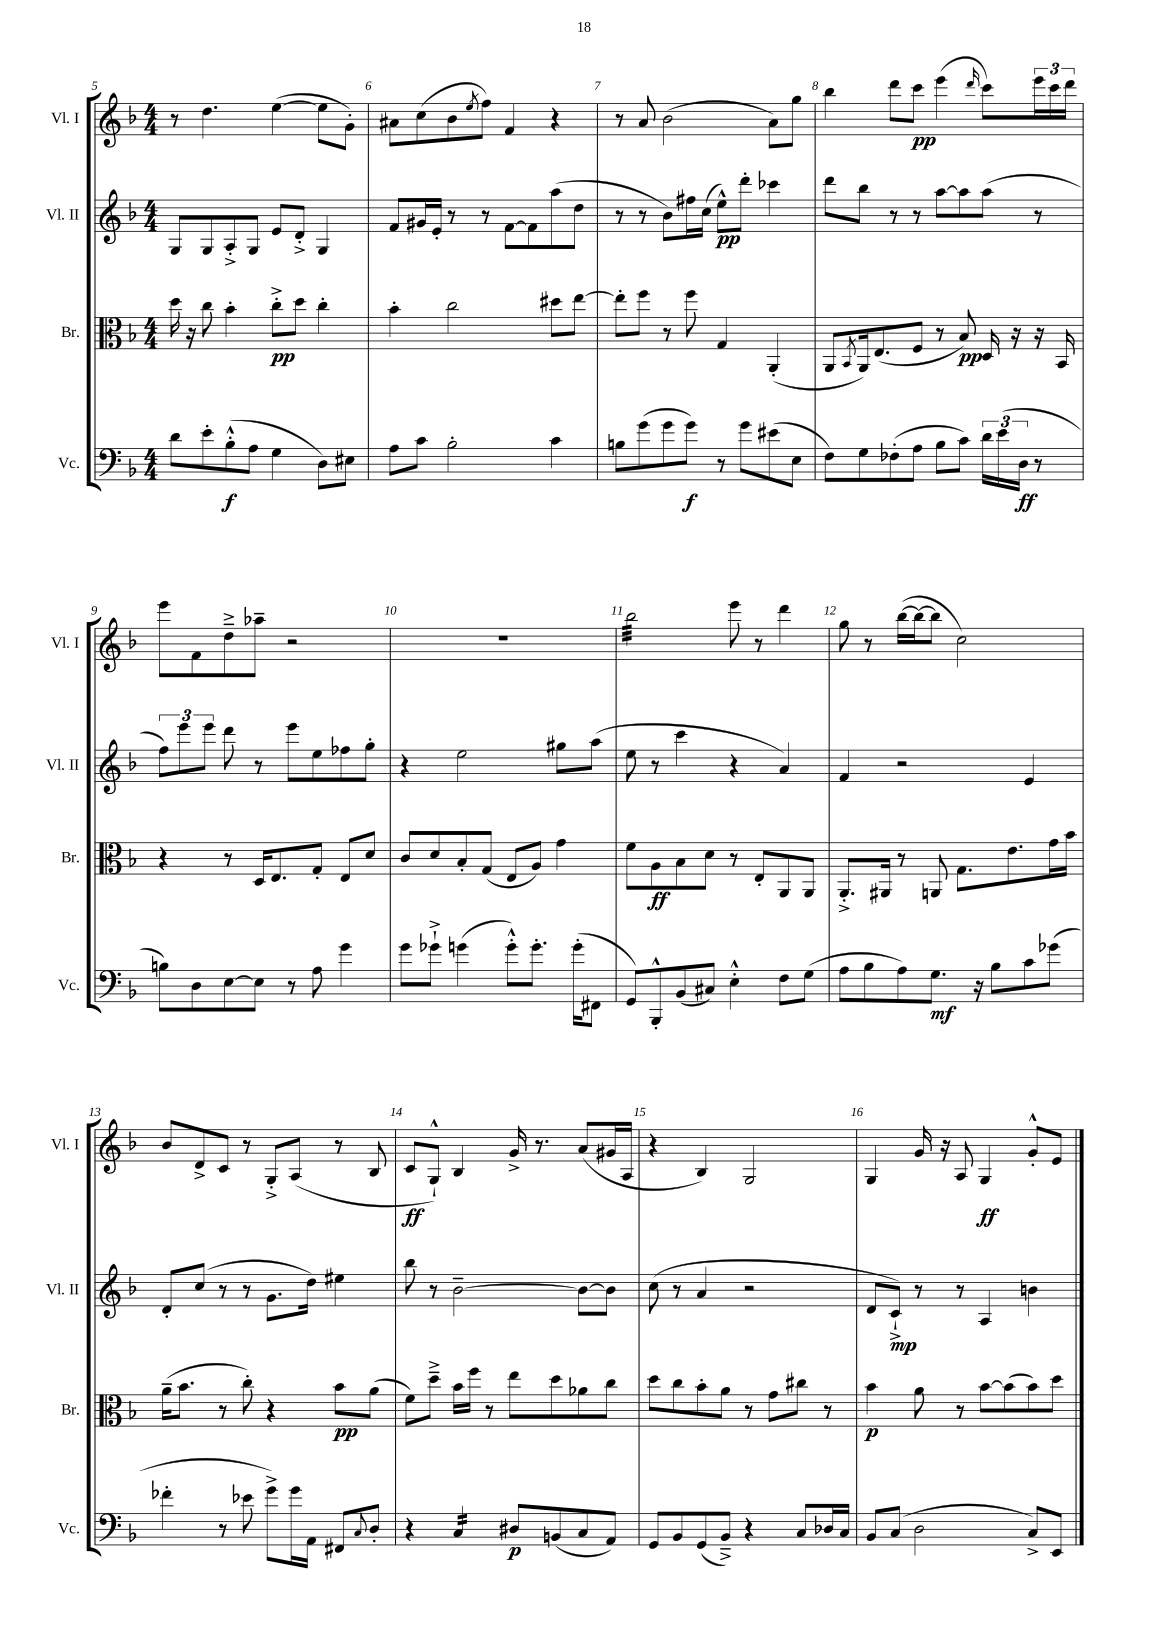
<<
\new StaffGroup <<
\new Staff = "s0" \with { instrumentName = "Vl. I" shortInstrumentName = "Vl. I" } {
    \clef treble \key f \major \numericTimeSignature \time 4/4
    r8 d''4. e''4~( e''8 g'8-.) |
    ais'8 c''8( bes'8 \acciaccatura { e''8 } f''8) f'4 r4 |
    r8 a'8 bes'2( a'8) g''8 |
    bes''4 d'''8 c'''8\pp e'''4( \grace { d'''16 } c'''8) \tuplet 3/2 { e'''16 c'''16 d'''16 } |
    e'''8 f'8 d''8---> aes''8-- r2 |
    R1 |
    bes''2:32 e'''8 r8 d'''4 |
    g''8 r8 bes''16~( bes''16~ bes''8 c''2) |
    bes'8 d'8-> c'8 r8 g8-.-> a8( r8 bes8 |
    c'8\ff g8-!-^) bes4 g'16-> r8. a'8( gis'16 a16 |
    r4 bes4) g2 |
    g4 g'16 r16 a8 g4\ff g'8-.-^ e'8 \bar "|." |
}
\new Staff = "s1" \with { instrumentName = "Vl. II" shortInstrumentName = "Vl. II" } {
    \clef treble \key f \major \numericTimeSignature \time 4/4
    g8 g8 a8-.-> g8 e'8 d'8-.-> g4 |
    f'8 gis'16 e'16-. r8 r8 f'8~ f'8 a''8( d''8 |
    r8 r8 bes'8) fis''16 c''16( e''8-^\pp) d'''8-. ces'''4 |
    d'''8 bes''8 r8 r8 a''8~ a''8 a''8( r8 |
    \tuplet 3/2 { f''8) e'''8 e'''8 } d'''8 r8 e'''8 e''8 fes''8 g''8-. |
    r4 e''2 gis''8 a''8( |
    e''8 r8 c'''4 r4 a'4) |
    f'4 r2 e'4 |
    d'8-. c''8( r8 r8 g'8. d''16) eis''4 |
    bes''8 r8 bes'2~-- bes'8~ bes'8 |
    c''8( r8 a'4 r2 |
    d'8 c'8-!->\mp) r8 r8 a4 b'4 \bar "|." |
}
\new Staff = "s2" \with { instrumentName = "Br." shortInstrumentName = "Br." } {
    \clef alto \key f \major \numericTimeSignature \time 4/4
    d''16 r16 c''8 bes'4-. c''8-.->\pp d''8 c''4-. |
    bes'4-. c''2 dis''8 e''8~ |
    e''8-. f''8 r8 f''8 g4 a,4-.( |
    a,8 \acciaccatura { bes,8 } a,16) e8.( f8 r8 bes8\pp) d16 r16 r16 bes,16 |
    r4 r8 d16 e8. g8-. e8 d'8 |
    c'8 d'8 bes8-. g8( e8 a8) g'4 |
    f'8 a8\ff bes8 d'8 r8 e8-. a,8 a,8 |
    a,8.-.-> ais,16 r8 a,8 g8. e'8. g'16 bes'16 |
    a'16--( bes'8. r8 c''8-.) r4 bes'8\pp a'8( |
    f'8) d''8---> bes'16 f''16 r8 e''8 d''8 aes'8 c''8 |
    d''8 c''8 bes'8-. a'8 r8 g'8 cis''8 r8 |
    bes'4\p a'8 r8 bes'8~ bes'8( bes'8) d''8 \bar "|." |
}
\new Staff = "s3" \with { instrumentName = "Vc." shortInstrumentName = "Vc." } {
    \clef bass \key f \major \numericTimeSignature \time 4/4
    d'8 e'8-. bes8-.-^\f( a8 g4 d8) eis8 |
    a8 c'8 bes2-. c'4 |
    b8 g'8( g'8 g'8\f) r8 g'8 eis'8( e8 |
    f8) g8 fes8-.( a8 bes8 c'8) \tuplet 3/2 { d'16 e'16( d16\ff } r8 |
    b8) d8 e8~ e8 r8 a8 g'4 |
    g'8 ges'8-!-> g'4( g'8-.-^) g'8.-. g'16-.( fis,8 |
    g,8) bes,,8-.-^ bes,8( cis8) e4-.-^ f8 g8( |
    a8 bes8 a8) g8.\mf r16 bes8 c'8 ges'8( |
    fes'4-. r8 ees'8 g'8->) g'16 a,16 fis,8 \appoggiatura { c8 } d8-. |
    r4 c4:16 dis8\p b,8( c8 a,8) |
    g,8 bes,8 g,8( bes,8--->) r4 c8 des16 c16 |
    bes,8 c8( d2 c8->) e,8 \bar "|." |
}
>>
>>
\layout { \context { \Score currentBarNumber = #5 \override BarNumber.break-visibility = ##(#f #t #t) barNumberVisibility = #all-bar-numbers-visible } }
